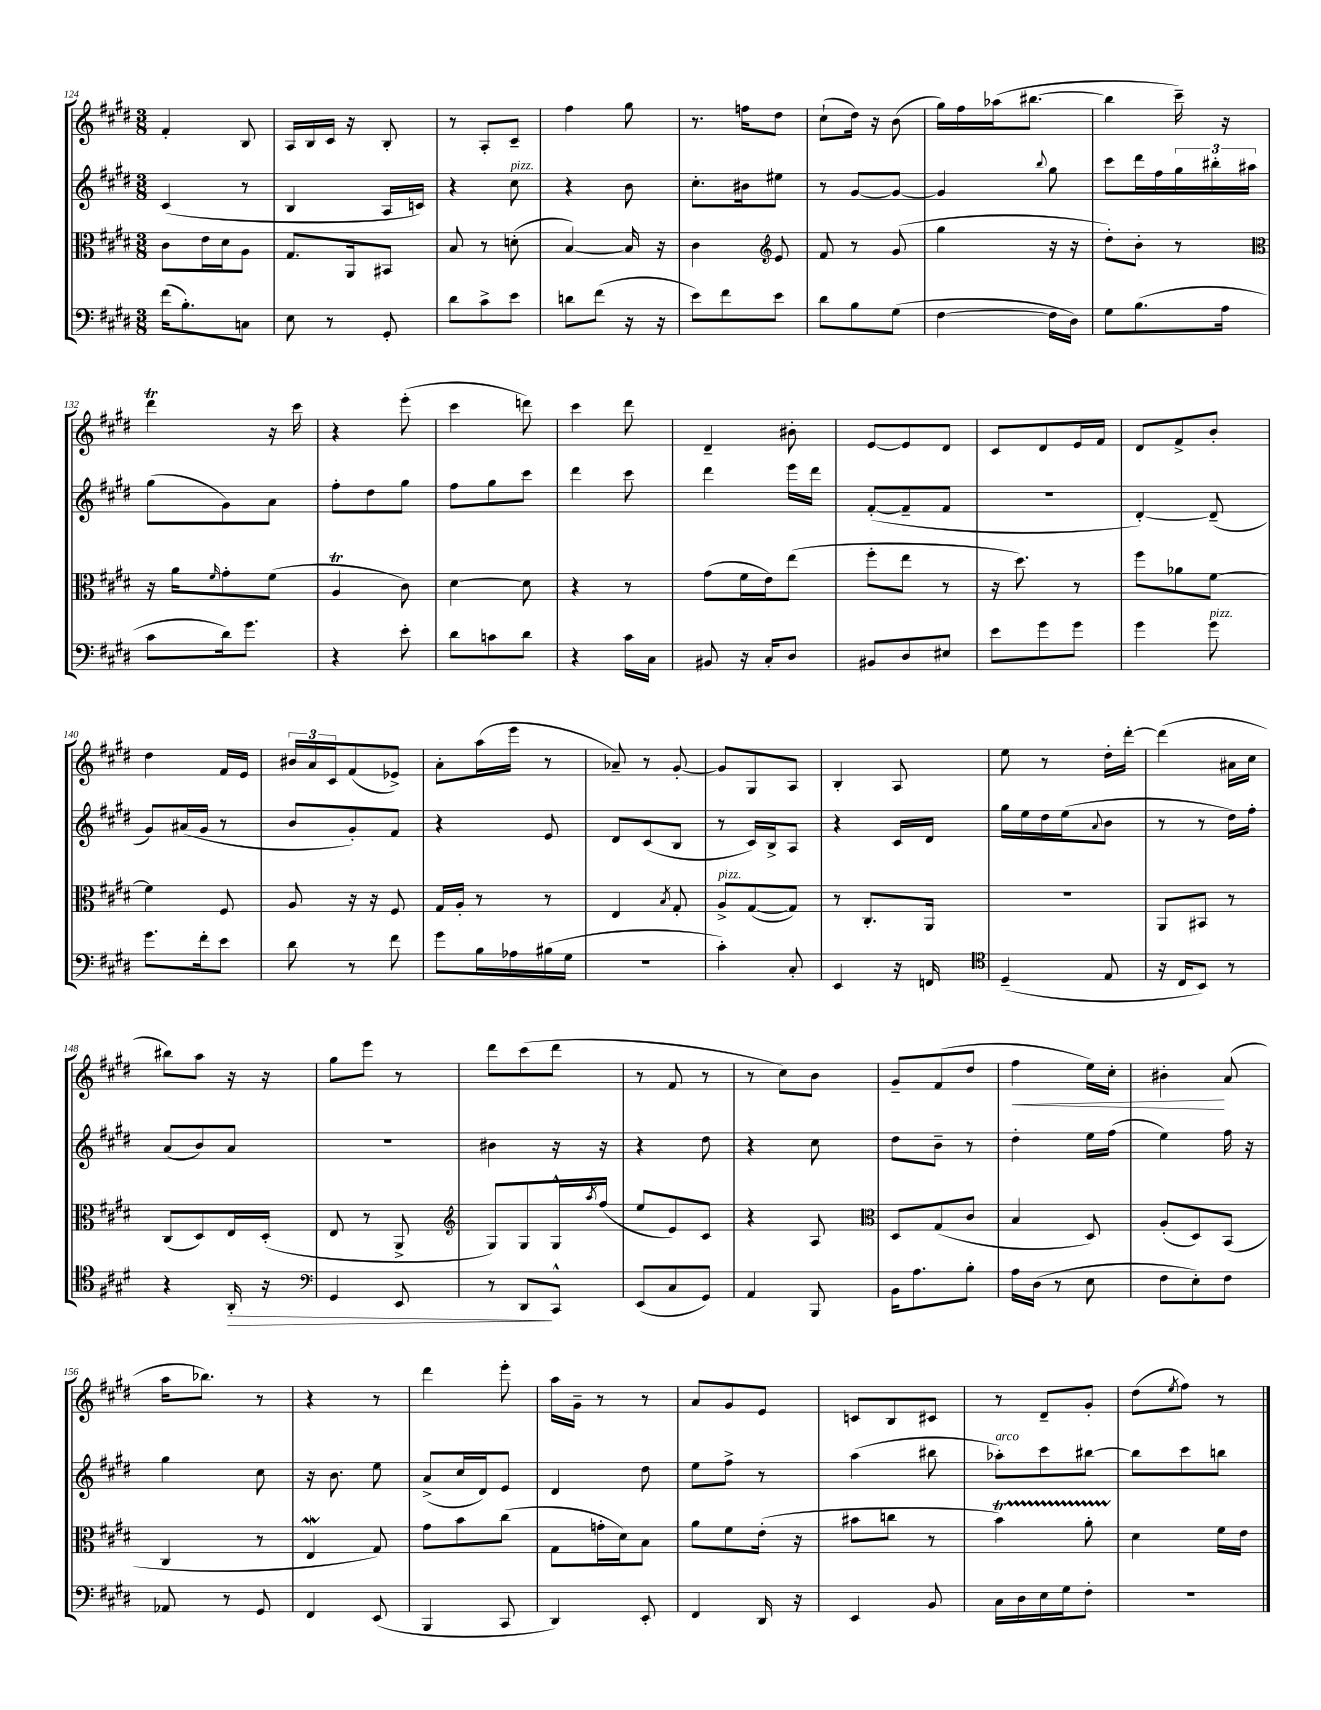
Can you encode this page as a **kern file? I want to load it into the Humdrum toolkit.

**kern	**kern	**kern	**kern
*staff4	*staff3	*staff2	*staff1
*clefF4	*clefC3	*clefG2	*clefG2
*k[f#c#g#d#]	*k[f#c#g#d#]	*k[f#c#g#d#]	*k[f#c#g#d#]
*M3/8	*M3/8	*M3/8	*M3/8
(16f#	8c#	(4c#	4f#'
8.B')	.	.	.
.	16e	.	.
.	16d#	.	.
8C	8A	8r	8B
=	=	=	=
8E	8.G#	4B	16A
.	.	.	16B
8r	.	.	16c#
.	16AA	.	16r
8GG#'	8BB#	16A	8B'
.	.	16c)	.
=	=	=	=
8d#	8B	4r	8r
8c#^	8r	.	8A'
8e	(8d'	8cc#	8c#~
=	=	=	=
8d	[4B)	4r	4ff#
(8f#	.	.	.
16r	16B]	8b	8gg#
16r	16r	.	.
=	=	=	=
8e)	4c#	8.cc#'	8.r
8f#	.	.	.
.	.	16b#	16ff
*	*clefG2	*	*
8e	8e	8ee#	8dd#
=	=	=	=
8d#	8f#	8r	(8cc#`
8B	8r	[8g#	16dd#)
.	.	.	16r
(8G#	(8g#	8g#_	(8b
=	=	=	=
[4F#	4gg#	4g#]	16gg#)
.	.	.	16ff#
.	.	.	(16aa-
.	.	.	[8.bb#
.	.	8qqbb	.
16F#]	16r	8gg#	.
16D#)	16r	.	.
=	=	=	=
8G#	8dd#')	8ccc#	4bb#]
(8.B	8b'	16ddd#	.
.	.	16ff#	.
.	8r	24gg#	16ccc#~)
.	.	24bb#'	.
16A	.	.	16r
.	.	24aa#	.
=	=	=	=
*	*clefC3	*	*
8c#	16r	(8gg#	4ddd#
.	16a	.	.
.	16qqf#	.	.
16d#)	8g#'	8g#)	.
8.g#	.	.	.
.	(8f#	8a	16r
.	.	.	16ccc#
=	=	=	=
4r	4A	8ff#'	4r
.	.	8dd#	.
8e'	8c#)	8gg#	(8eee'
=	=	=	=
8d#	[4d#	8ff#	4ccc#
8c	.	8gg#	.
8d#	8d#]	8ccc#	8ddd)
=	=	=	=
4r	4r	4ddd#	4ccc#
16c#	8r	8ccc#	8ddd#
16C#	.	.	.
=	=	=	=
8BB#	(8g#	4ddd#	4d#~
16r	16f#	.	.
16C#'	16e)	.	.
8D#	(8ee	16eee	8b#'
.	.	16ddd#	.
=	=	=	=
8BB#	8ff#'	([8f#'	[8e
8D#	8ee	8f#~]	8e]
8E#	8r	8f#	8d#
=	=	=	=
8e	16r	4.r	8c#
.	8.dd#)	.	.
8g#	.	.	8d#
8g#	8r	.	16e
.	.	.	16f#
=	=	=	=
4g#	8ff#	[4d#')	8d#
.	8a-	.	8f#^
8g#	[8f#	(8d#~]	8b'
=	=	=	=
8.g#	4f#]	8g#)	4dd#
.	.	(16a#	.
16f#'	.	16g#	.
8e	8F#	8r	16f#
.	.	.	16e
=	=	=	=
8d#	8A	8b	24b#
.	.	.	24a
.	.	.	24c#
8r	16r	8g#')	(8f#
.	16r	.	.
8f#	8F#	8f#	8e-^)
=	=	=	=
8g#	16G#	4r	8a'
.	16A'	.	.
16B	8r	.	(16aa
16A-	.	.	16eee
(16B#	8r	8e	8r
16G#	.	.	.
=	=	=	=
4.r	4E	8d#	8a-~)
.	.	(8c#	8r
.	8qB	.	.
.	8G#'	8B	[8g#'
=	=	=	=
4c#')	8A^	8r	8g#]
.	([8G#	16c#)	8G#
.	.	16B^	.
8C#'	8G#])	8A	8A
=	=	=	=
4EE	8r	4r	4B'
.	8.C#'	.	.
16r	.	16c#	8A
16FF	16AA	16d#	.
=	=	=	=
*clefC4	*	*	*
(4D#~	4.r	16gg#	8ee
.	.	16ee	.
.	.	16dd#	8r
.	.	(16ee	.
.	.	8qqa	.
8E	.	8b	16dd#'
.	.	.	[16ddd#'
=	=	=	=
16r	8AA	8r	(4ddd#]
16C#	.	.	.
8BB)	8BB#	8r	.
8r	8r	16dd#)	16a#
.	.	16ff#'	16cc#
=	=	=	=
4r	(8C#	(8a	8bb#)
.	8D#)	8b)	8aa
16AA'	16E	8a	16r
16r	(16D#'	.	16r
=	=	=	=
*clefF4	*	*	*
4GG#	8E	4.r	8gg#
.	8r	.	8eee
8EE	8AA^	.	8r
=	=	=	=
*	*clefG2	*	*
8r	8G#)	4b#	8ddd#
8DD#	8G#	.	(8ccc#
8CC#^^	16G#^^	16r	8ddd#
.	8qaa	.	.
.	(16ff#	16r	.
=	=	=	=
(8EE	8ee	4r	8r
8C#	8e)	.	8f#
8GG#)	8c#	8dd#	8r
=	=	=	=
4AA	4r	4r	8r
.	.	.	8cc#)
8BBB	8A	8cc#	8b
=	=	=	=
*	*clefC3	*	*
16BB	8D#	8dd#	8g#~
8.A	.	.	.
.	(8G#	8b~	(8f#
8B'	8c#	8r	8dd#
=	=	=	=
16A	4B	4dd#'	4ff#
(16D#	.	.	.
8r	.	.	.
8E	8D#)	16ee	16ee)
.	.	(16ff#	16cc#'
=	=	=	=
8F#	(8A'	4ee)	4b#'
8E')	8D#)	.	.
8F#	(8BB	16ff#	(8a
.	.	16r	.
=	=	=	=
8AA-	4C#	4gg#	16aa
.	.	.	8.bb-)
8r	.	.	.
8GG#	8r	8cc#	8r
=	=	=	=
4FF#	4E	16r	4r
.	.	8.b	.
(8EE	8G#)	8ee	8r
=	=	=	=
4BBB	8g#	(8a^	4ddd#
.	8b	16cc#	.
.	.	16d#)	.
8CC#	(8cc#	8e	8eee'
=	=	=	=
4DD#)	8G#	4d#	16aa
.	.	.	16g#~
.	16g'	.	8r
.	16d#)	.	.
8EE'	8B	8dd#	8r
=	=	=	=
4FF#	8a	8ee	8a
.	8f#	8ff#^	8g#
16DD#	(16e'	8r	8e
16r	16r	.	.
=	=	=	=
4EE	8b#	(4aa	8c
.	8cc	.	8B
8BB	8r	8bb#	8c#
=	=	=	=
16C#	4b)	8aa-')	8r
16D#	.	.	.
16E	.	8ccc#	8d#~
16G#	.	.	.
8F#'	8a'	[8bb#	8g#'
=	=	=	=
4.r	4d#	8bb#]	(8dd#
.	.	.	8qee
.	.	8ccc#	8ff#)
.	16f#	8bb	8r
.	16e	.	.
==	==	==	==
*-	*-	*-	*-
